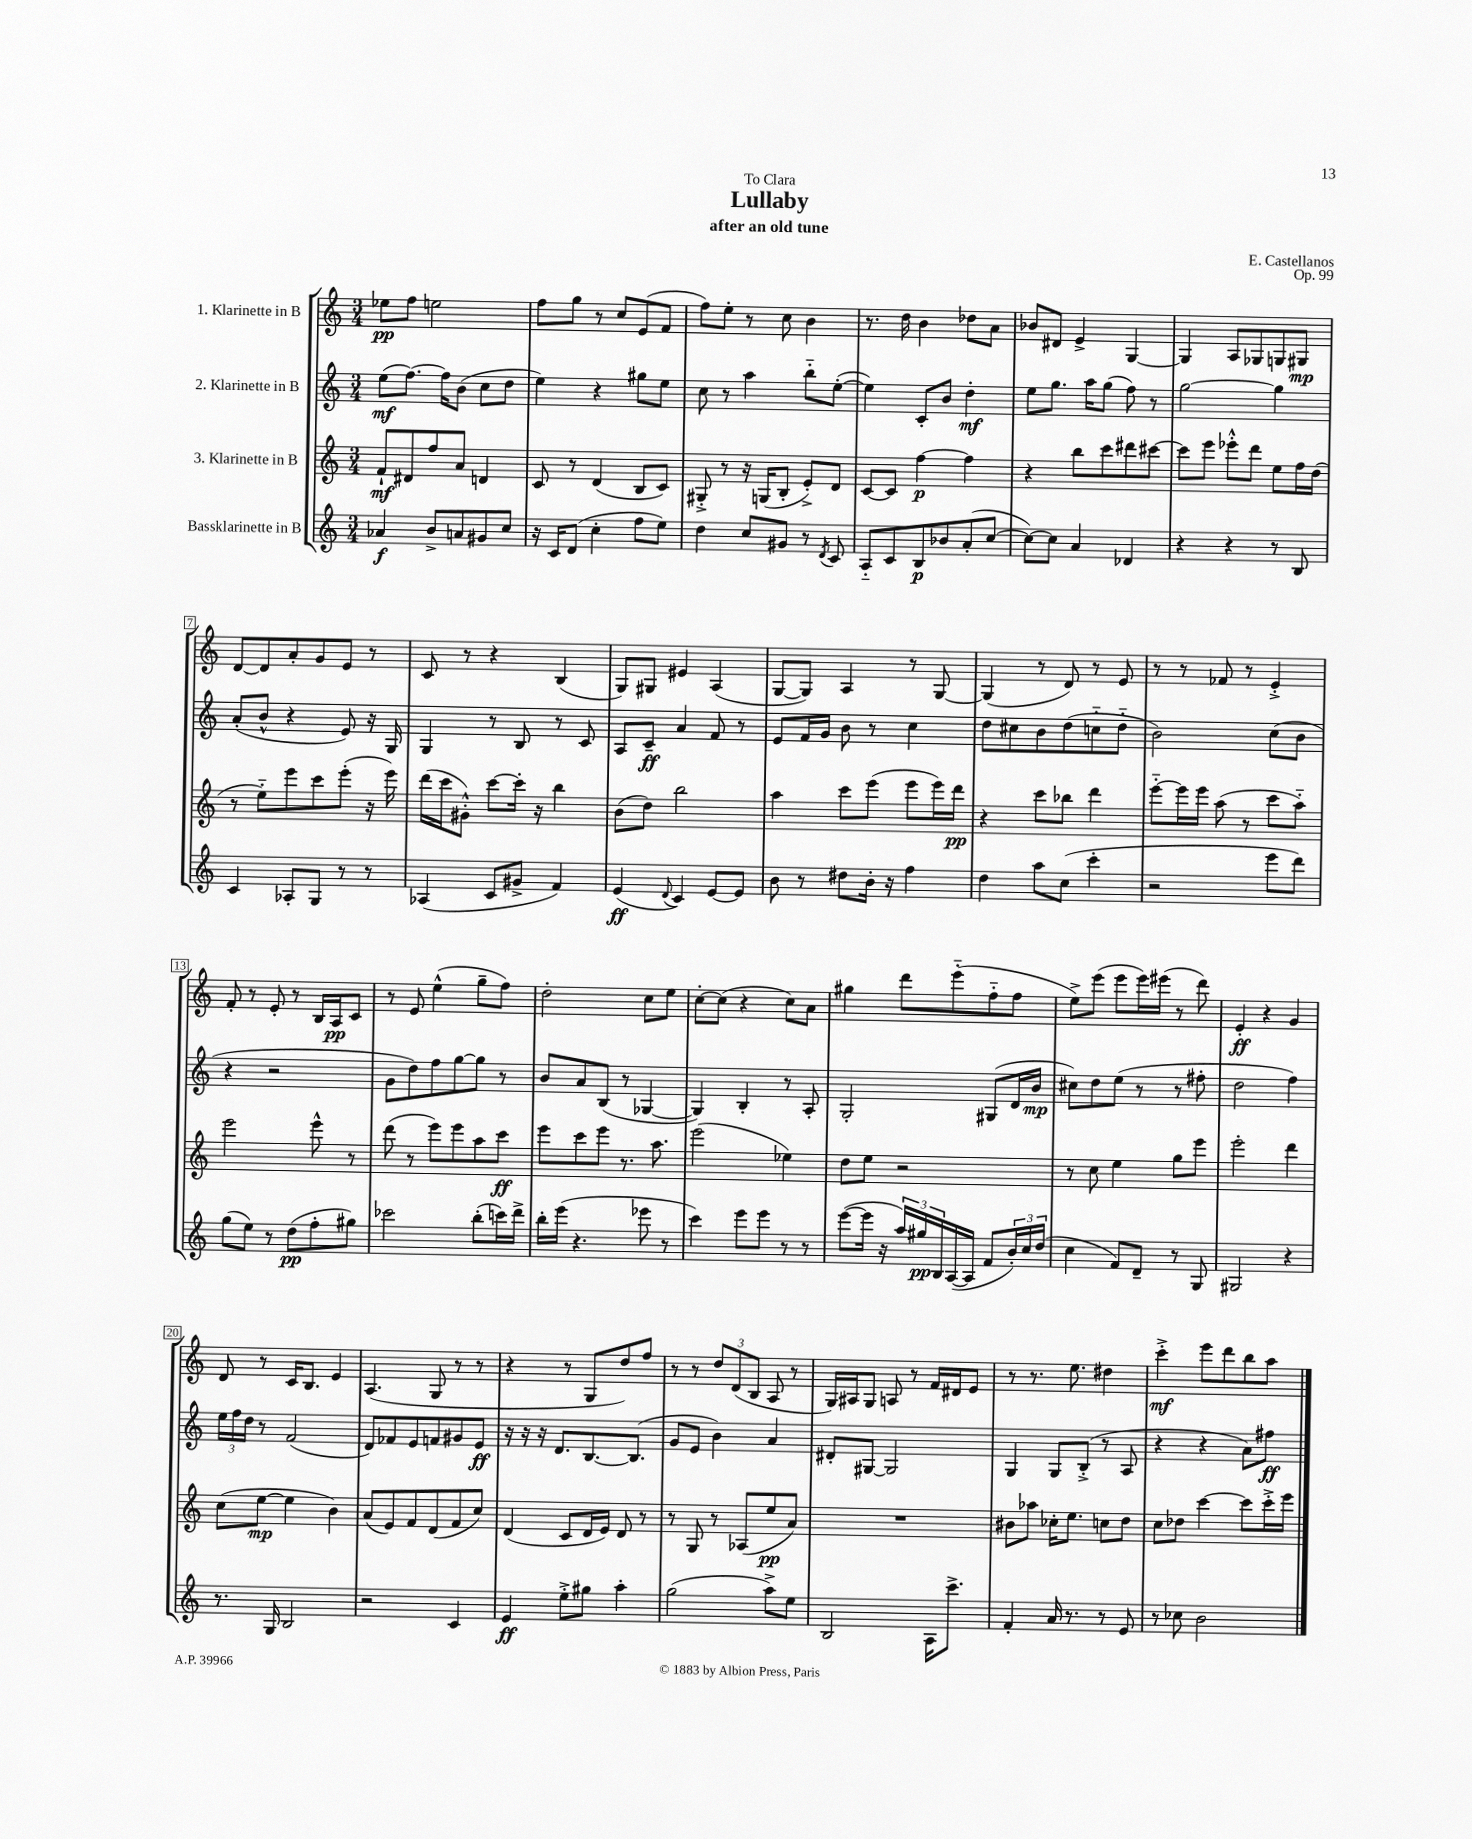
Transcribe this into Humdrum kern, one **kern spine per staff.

**kern	**kern	**kern	**kern
*staff4	*staff3	*staff2	*staff1
*clefG2	*clefG2	*clefG2	*clefG2
*k[]	*k[]	*k[]	*k[]
*M3/4	*M3/4	*M3/4	*M3/4
4a-	8f`	(8ee	8ee-
.	8d#	[8.ff)	8ff
8b^	8ff	.	2ee
.	.	16ff]	.
8a	8a	(8b	.
8g#	4d	8cc	.
8cc	.	8dd	.
=	=	=	=
16r	8c	4ee)	8ff
16c	.	.	.
(8d	8r	.	8gg
4cc'	(4d	4r	8r
.	.	.	8cc
8ff	8B	8gg#	(8e
8ee)	8c)	8ee	8f
=	=	=	=
4dd	8G#'^	8cc	8ff)
.	8r	8r	8ee'
8cc	16r	4aa	8r
.	(16G	.	.
8g#	8B'	.	8cc
8r	8e'^)	8bb'~	4b
8qd	.	.	.
8c	8d	([8ee'	.
=	=	=	=
8A'~	[8c	4ee])	8.r
8c	8c]	.	.
.	.	.	16dd
8B	[4ff	8c'	4b
8b-	.	8b	.
(8a'	4ff]	4dd'	8dd-
[8cc	.	.	8a
=	=	=	=
8cc_)	4r	8ee	8b-
8cc]	.	8.gg	8d#
4a	8bb	.	4e^
.	.	16aa	.
.	8ccc	(8gg	.
4d-	8ddd#	8ff)	[4G
.	[8ccc#	8r	.
=	=	=	=
4r	8ccc#]	[2gg	4G]
.	8eee	.	.
4r	8eee-'^^	.	8A
.	8ddd	.	8G-
8r	8ee	4gg]	8G
8B	16ff	.	8G#
.	(16dd	.	.
=	=	=	=
4c	8r	(8a'	[8d
.	8ee'~)	8b^^	8d]
8A-'	8eee	4r	8a'
8G	8ccc	.	8g
8r	(8eee'	8e)	8e
8r	16r	16r	8r
.	16eee)	16G	.
=	=	=	=
(4A-	(16ddd	4G	8c
.	16ccc	.	.
.	8g#'^^)	.	8r
8c	[8ccc	8r	4r
8g#^	16ccc']	8B	.
.	16r	.	.
4f)	4bb	8r	(4B
.	.	8c	.
=	=	=	=
(4e	(8b	8A	8G)
.	8dd)	8c~	8G#
8qqd	.	.	.
4c)	2bb	4a	4e#
[8e	.	8f	(4A
8e]	.	8r	.
=	=	=	=
8b	4aa	8e	[8G
8r	.	16f	8G])
.	.	16g	.
8dd#	8ccc	8b	4A
16b'	(8eee	8r	.
16r	.	.	.
4ff	8eee	4cc	8r
.	16eee)	.	[8G
.	16ddd	.	.
=	=	=	=
4dd	4r	8dd	(4G]
.	.	8cc#	.
8aa	8ccc	8b	8r
(8cc	8bb-	(8dd	8d)
4ccc'	4ddd	8cc'~	8r
.	.	8dd'~	8e
=	=	=	=
2r	[8eee'~	2b)	8r
.	16eee]	.	8r
.	16eee	.	.
.	(8aa	.	8f-
.	8r	.	8r
8eee	8ccc	(8cc	4e'^
8ddd)	8aa'~)	8b	.
=	=	=	=
(8gg	2eee	4r	8f'
8ee)	.	.	8r
8r	.	2r	8e'
(8dd	.	.	8r
8ff'	8eee^^	.	16B
.	.	.	16A
8gg#)	8r	.	8c
=	=	=	=
2ccc-	(8ddd	8g	8r
.	8r	8dd)	8e
.	8eee)	8ff	(4ee^^
.	8eee	[8gg	.
(8bb'	8aa	8gg]	8gg~
16ccc)	8ccc	8r	8ff)
16ddd^	.	.	.
=	=	=	=
16bb'	8eee	8b	2dd'
(16eee	.	.	.
4.r	8ccc	8a	.
.	8eee	(8B	.
.	8.r	8r	.
8eee-	.	[4G-	8cc
.	8.aa	.	.
8r	.	.	8ee
=	=	=	=
4ccc)	(2eee	4G-])	[8cc'
.	.	.	(8cc]
8eee	.	4B'	4r
8eee	.	.	.
8r	4ee-)	8r	8cc)
8r	.	8A'	8a
=	=	=	=
([8eee	8dd	2G'	4gg#
16eee]	8ee	.	.
16r	.	.	.
24aa)	2r	.	8ddd
24gg#	.	.	.
24B	.	.	.
([16A	.	.	(8eee'~
16A]	.	.	.
8f	.	(8G#	8ff'~
24b')	.	16d	8ff
24cc	.	.	.
.	.	16b	.
(24dd	.	.	.
=	=	=	=
4cc	8r	8cc#)	8ee^)
.	8cc	8dd	(8eee
8f)	4ee	(8ee	8eee
8d~	.	8r	16eee)
.	.	.	(16eee#
8r	8gg	8r	8r
8G	8eee	8ff#'	8ddd)
=	=	=	=
2G#	2eee'	2dd	4e'
.	.	.	4r
4r	4ddd	4ff)	4g
=	=	=	=
8.r	(8cc	24ee	8d
.	.	24ff	.
.	.	24dd	.
.	[8ee	8r	8r
16G	.	.	.
2B	4ee]	(2f	16c
.	.	.	8.B
.	4b)	.	4e
=	=	=	=
2r	(8a	8d)	(4.A
.	8e)	8f-	.
.	8f	8e	.
.	(8d	8f	8G
4c	8f	8g#	8r
.	8cc)	8e	8r
=	=	=	=
4e	(4d	16r	4r
.	.	16r	.
.	.	16r	.
.	.	8.d	.
8ee'^	8c	.	8r
8gg#	16d	[8.B	8G
.	16e)	.	.
4aa'	8d	.	8dd)
.	.	(8.B]	.
.	8r	.	8ff
=	=	=	=
(2gg	8r	8g	8r
.	8G	8e	8r
.	8r	4b)	12dd
.	.	.	(12d
.	(8A-	.	.
.	.	.	12B
8aa^)	8ee	4a	8A
8ee	8a)	.	8r
=	=	=	=
2B	2.r	8d#'	16G)
.	.	.	16A#
.	.	[8G#	8G
.	.	2G#]	8A
.	.	.	8r
16A	.	.	16f
8.ccc^	.	.	16d#
.	.	.	8e
=	=	=	=
4f'	8b#	4G	8r
.	8aa-	.	8.r
16a	16cc-'	8G	.
8.r	8.ee	.	8.ee
.	.	(8B'^	.
8r	8cc	8r	4dd#
8e	8dd	8A	.
=	=	=	=
8r	8cc	4r	4ccc'^
8cc-	8dd-	.	.
2b	[4ccc	4r	8eee
.	.	.	8ddd
.	8ccc]	8a)	8bb
.	16ccc'^	8ff#	8aa
.	16eee	.	.
==	==	==	==
*-	*-	*-	*-
